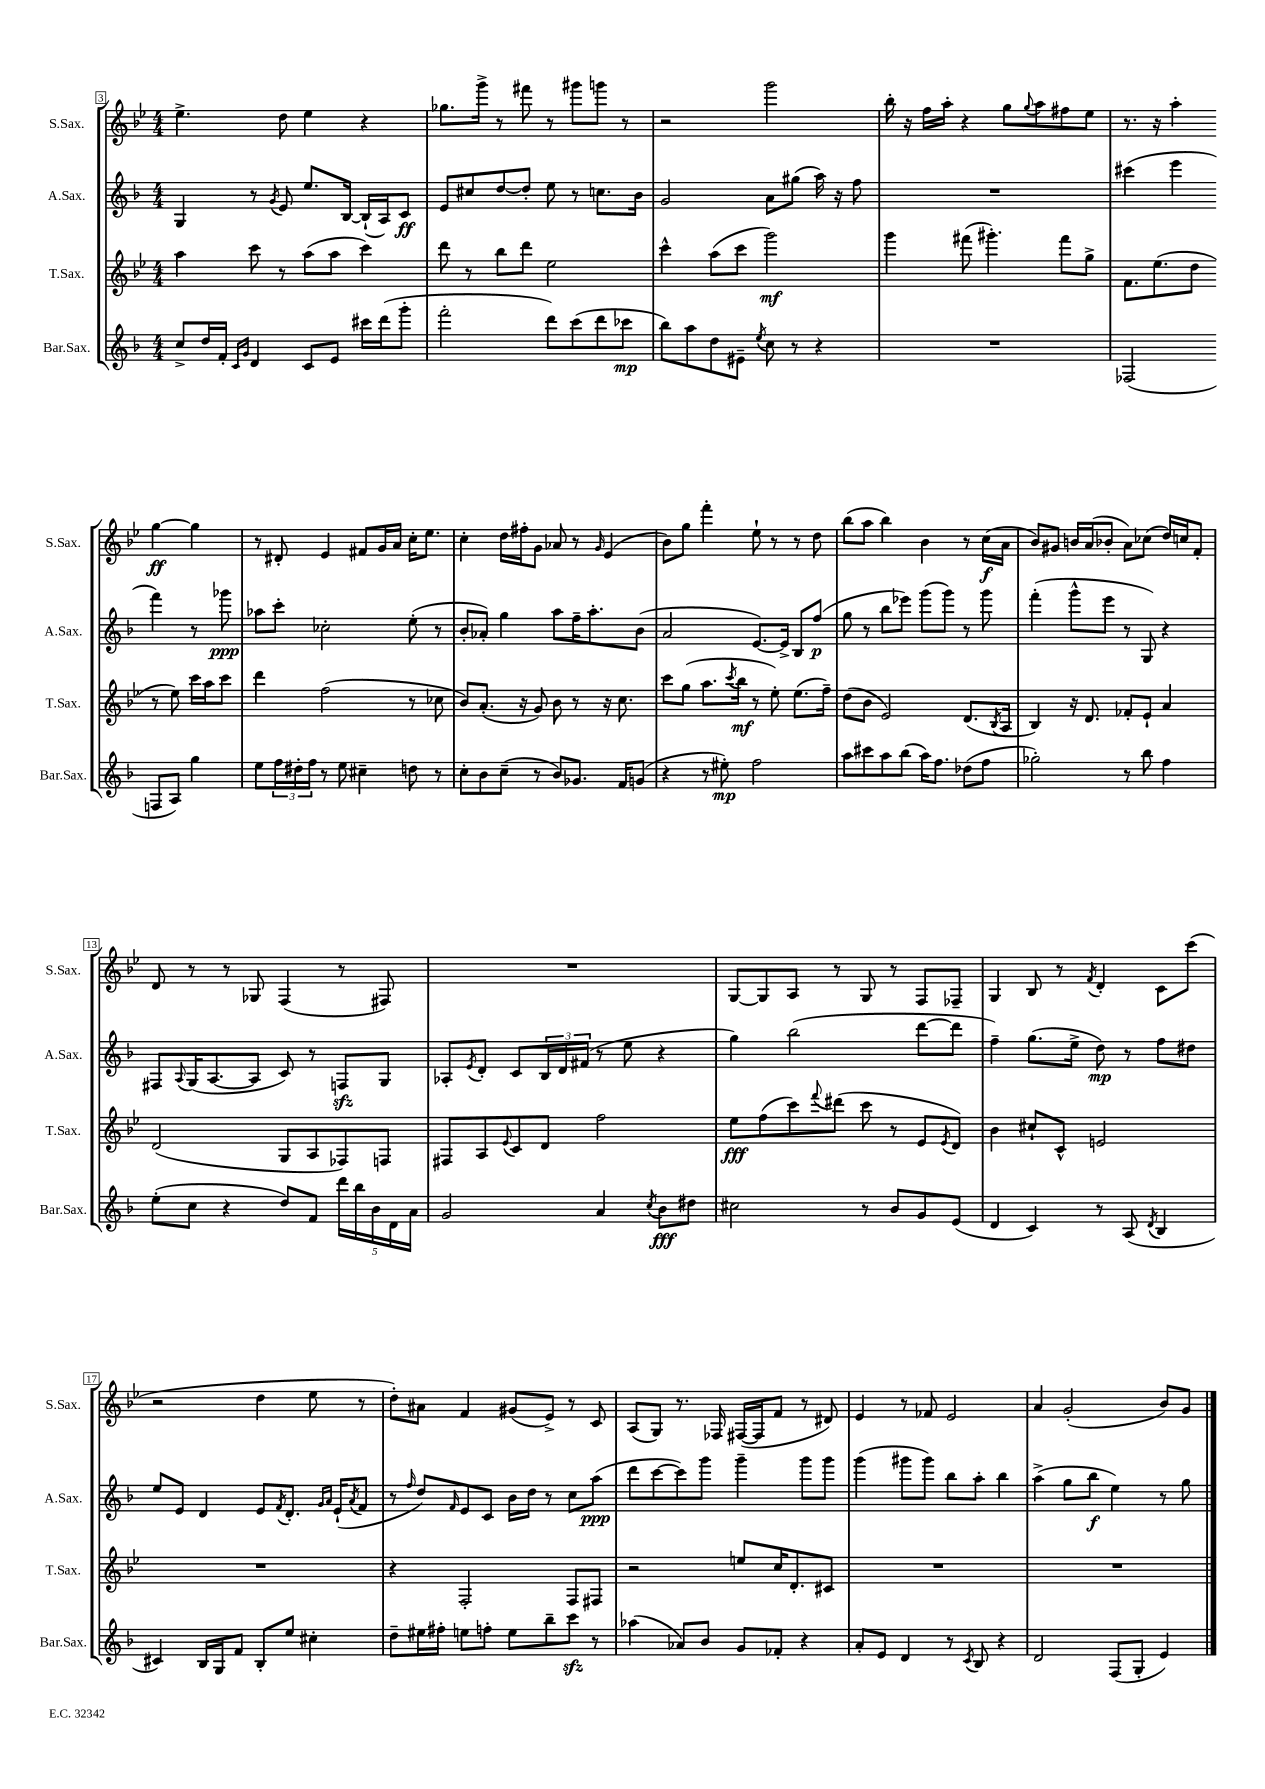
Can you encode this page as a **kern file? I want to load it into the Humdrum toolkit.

**kern	**kern	**kern	**kern
*staff4	*staff3	*staff2	*staff1
*clefG2	*clefG2	*clefG2	*clefG2
*k[b-]	*k[b-e-]	*k[b-]	*k[b-e-]
*M4/4	*M4/4	*M4/4	*M4/4
8cc^	4aa	4G	4.ee-^
16dd	.	.	.
16f'	.	.	.
16qqc	.	.	.
16qqg	.	.	.
4d	8ccc	8r	.
.	.	8qg	.
.	8r	8e	8dd
8c	(8aa	8.ee	4ee-
8e	8aa	.	.
.	.	[16B-	.
16ccc#	4ccc)	(16B-`]	4r
(16ddd	.	16A)	.
8ggg'	.	8c	.
=	=	=	=
2fff'	8ddd	8e	8.gg-
.	8r	8cc#	.
.	.	.	16ggg^
.	8bb-	[8dd	8r
.	8ddd	8dd']	8fff#
8ddd)	2ee-	8ee	8r
(8ccc	.	8r	8ggg#
8ddd	.	8.cc	8ggg
8ccc-	.	.	8r
.	.	16b-	.
=	=	=	=
8bb-)	4ccc^^	2g	2r
8aa	.	.	.
8dd	(8aa	.	.
8e#~	8ccc	.	.
8qee	.	.	.
8cc	2ggg)	8a	2ggg
8r	.	(8gg#	.
4r	.	16aa)	.
.	.	16r	.
.	.	8ff	.
=	=	=	=
1r	4ggg	1r	16bb-'
.	.	.	16r
.	.	.	16ff
.	.	.	16aa'
.	(8fff#	.	4r
.	4.ggg#')	.	.
.	.	.	8gg
.	.	.	8qqgg
.	.	.	8aa
.	8fff#	.	8ff#
.	8gg^	.	8ee-
=	=	=	=
(2F-	8.f	(4ccc#	8.r
.	(8.ee-	.	16r
.	.	4eee	4aa'
.	8dd	.	.
8F	8r	4fff)	[4gg
8A)	8ee-)	.	.
4gg	16ccc	8r	4gg]
.	16aa	.	.
.	8ccc	8ggg-	.
=	=	=	=
8ee	4ddd	8aa-	8r
24ff	.	8ccc'	8d#'
24dd#'	.	.	.
24ff	.	.	.
8r	(2ff	2cc-'	4e-
8ee	.	.	.
4cc#~	.	.	8f#
.	.	.	16g
.	.	.	16a
8dd	8r	(8ee'	16cc'
.	.	.	8.ee-
8r	8cc-	8r	.
=	=	=	=
8cc'	8b-)	8b-'	4cc'
8b-	(8.a'	8a-')	.
(8cc~	.	4gg	16dd
.	16r	.	16ff#'
8r	8g)	.	8g
8b-)	8b-	8aa	8a-
8.g-	8r	16ff~	8r
.	.	8.aa'	.
.	.	.	16qqg
.	16r	.	(4e-
16f	8.cc	.	.
(8g	.	(8b-	.
=	=	=	=
4r	8ccc	2a	8b-)
.	(8gg	.	8gg
8r	8.aa	.	4fff'
8ee#')	.	.	.
.	8qccc	.	.
.	16bb-	.	.
2ff	8r	[8.e)	8ee-`
.	8ee-')	.	8r
.	.	16e^]	.
.	(8.ee-	8B-	8r
.	.	(8ff	8dd
.	16ff~)	.	.
=	=	=	=
8aa	(8dd	8gg	(8bb-
8ccc#	8b-	8r	8aa
8aa	2e-)	8bb-	4bb-)
(8bb-	.	8eee-)	.
16aa)	.	(8ggg	4b-
8.ff	.	.	.
.	.	8ggg)	.
(8dd-	(8.d	8r	8r
8ff	.	8ggg	(16cc
.	8qB-	.	.
.	16A	.	16a
=	=	=	=
2gg-')	4B-)	(4fff'	8b-)
.	.	.	8g#
.	16r	8ggg^^	16b
.	8.d	.	(16a
.	.	8eee	8b-'
8r	8f-'	8r	8a)
8bb-	8e-`	8G)	(8cc-
4ff	4a	4r	16dd)
.	.	.	16cc
.	.	.	8f'
=	=	=	=
(8ee'	(2d	8F#	8d
.	.	8qqA	.
8cc	.	(16G	8r
.	.	[8.A	.
4r	.	.	8r
.	.	8A]	8G-
8dd)	8G	8c)	(4F
8f	8A	8r	.
20ddd	8F-)	8F	8r
20bb-	.	.	.
20b-	.	.	.
.	8F	8G	8F#)
20d	.	.	.
20a	.	.	.
=	=	=	=
2g	8F#	8A-'	1r
.	.	8qe	.
.	8A	8d'	.
.	8qqe-	.	.
.	8c	8c	.
.	8d	24B-	.
.	.	24d	.
.	.	(24f#	.
4a	2ff	8r	.
.	.	8ee	.
8qcc	.	.	.
8b-	.	4r	.
8dd#	.	.	.
=	=	=	=
2cc#	8ee-	4gg)	[8G
.	(8ff	.	8G]
.	8ccc)	(2bb-	8A
.	8qqfff	.	.
.	(8ddd#	.	8r
8r	8ccc	.	8G
8b-	8r	.	8r
8g	8e-	[8ddd	8F
.	8qe-	.	.
(8e	8d)	8ddd]	8F-~
=	=	=	=
4d	4b-	4ff~)	4G
4c)	8cc#`	(8.gg	8B-
.	8c^^	.	8r
.	.	16ee^	.
.	.	.	8qf
8r	2e	8dd)	4d'
(8A	.	8r	.
8qd	.	.	.
4B-	.	8ff	8c
.	.	8dd#	(8ccc
=	=	=	=
4c#)	1r	8ee	2r
.	.	8e	.
16B-	.	4d	.
16G	.	.	.
8f	.	.	.
8B-'	.	8e	4dd
.	.	8qf	.
8ee	.	8.d'	.
4cc#'	.	.	8ee-
.	.	16qqg	.
.	.	16qqa	.
.	.	(16e`	.
.	.	8qa	.
.	.	8f	8r
=	=	=	=
8dd~	4r	8r	8dd')
.	.	16qqff	.
16ee#	.	8dd)	8a#
16ff#'	.	.	.
.	.	16qqf	.
8ee	2F'	8e	4f
8ff'	.	8c	.
8ee	.	16b-	(8g#
.	.	16dd	.
8bb-~	.	8r	8e-^)
8ccc	8F	8cc	8r
8r	8F#	(8aa	8c
=	=	=	=
(4aa-	2r	8ddd	(8A
.	.	[8ccc	8G)
8a-)	.	8ccc])	8.r
8b-	.	8ggg	.
.	.	.	16F-
8g	8ee	4ggg~	([16F#
.	.	.	16F#]
8f-'	16cc	.	8f
.	8.d'	.	.
4r	.	8ggg	8r
.	8c#	8ggg	8d#)
=	=	=	=
8a'	1r	(4ggg	4e-
8e	.	.	.
4d	.	8ggg#	8r
.	.	8ggg#)	8f-
8r	.	8bb-	2e-
8qc	.	.	.
8B-	.	8aa'	.
4r	.	4bb-	.
=	=	=	=
2d	1r	(4aa^	4a
.	.	8gg	(2g'
.	.	8bb-	.
(8F	.	4ee)	.
8G'	.	.	.
4e)	.	8r	8b-)
.	.	8gg	8g
==	==	==	==
*-	*-	*-	*-
